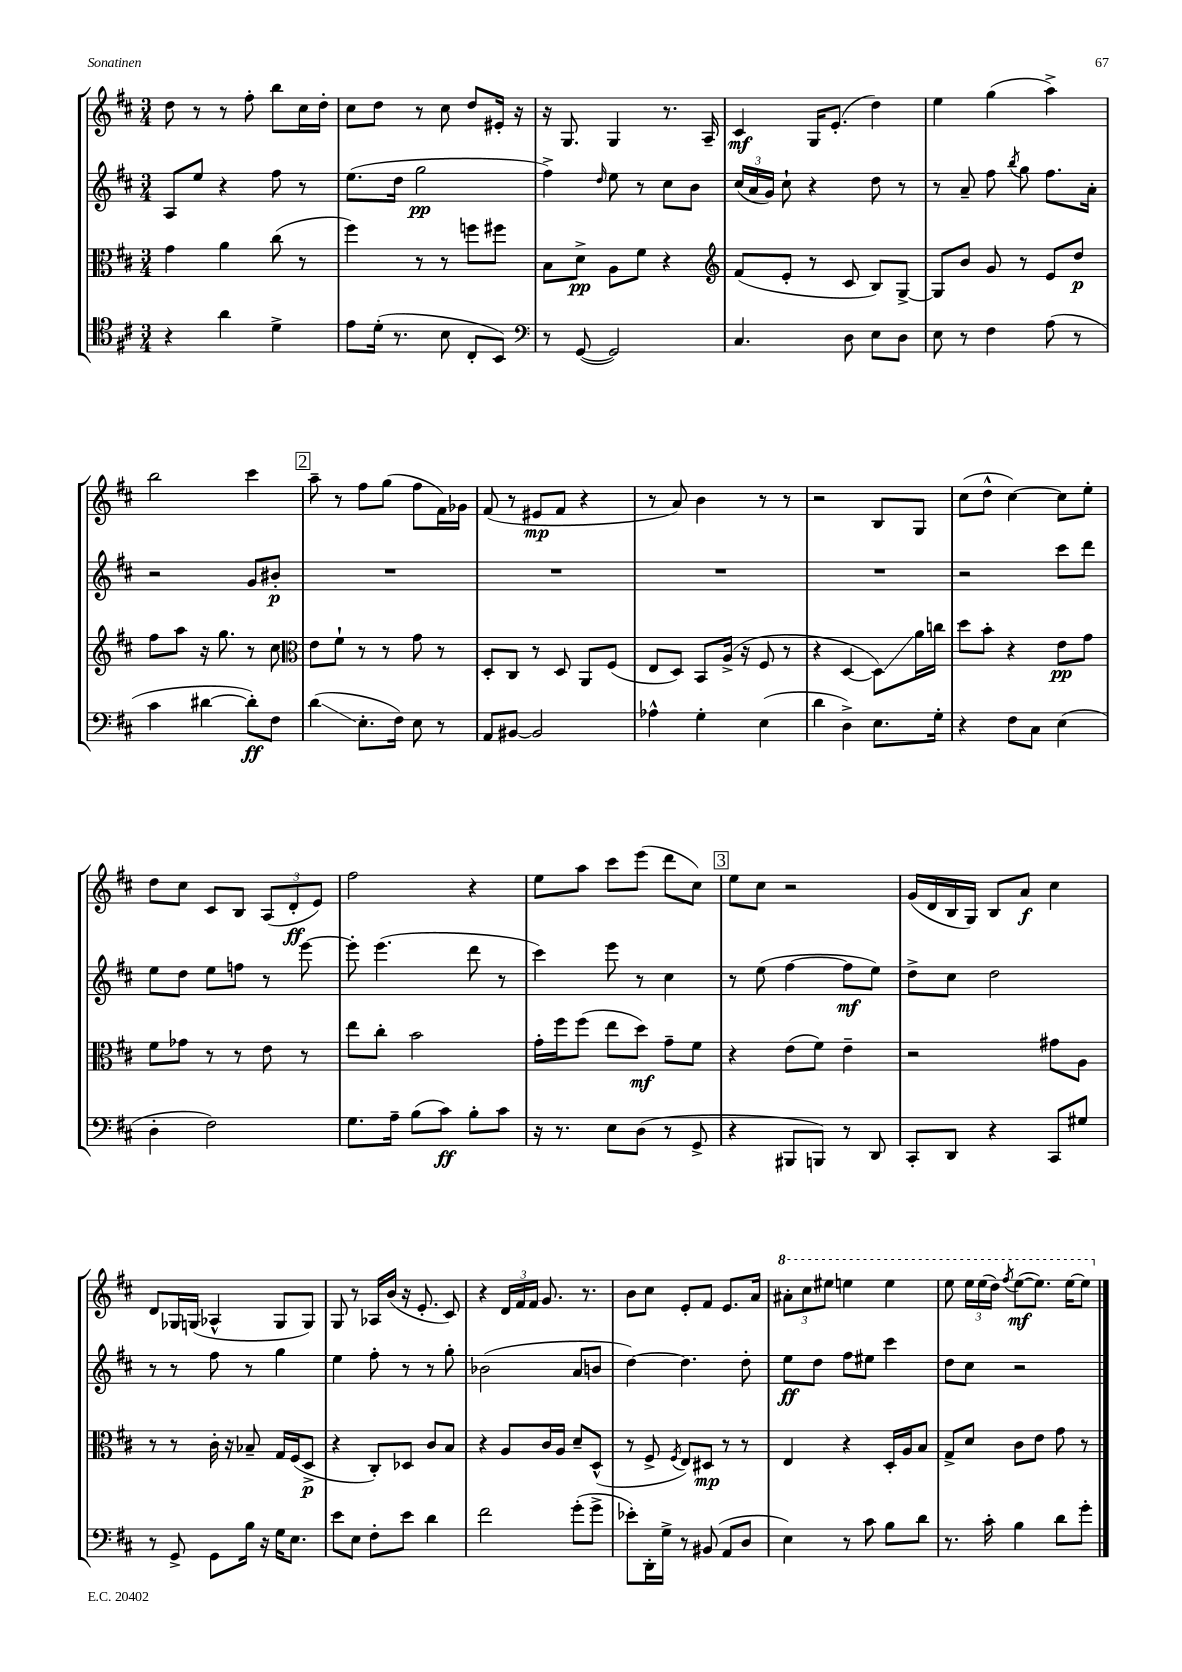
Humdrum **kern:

**kern	**kern	**kern	**kern
*staff4	*staff3	*staff2	*staff1
*clefC4	*clefC3	*clefG2	*clefG2
*k[f#c#]	*k[f#c#]	*k[f#c#]	*k[f#c#]
*M3/4	*M3/4	*M3/4	*M3/4
4r	4g	8A	8dd
.	.	8ee	8r
4a	4a	4r	8r
.	.	.	8ff#'
4d^	(8cc#	8ff#	8bb
.	8r	8r	16cc#
.	.	.	16dd'
=	=	=	=
8e	4ff#)	(8.ee	8cc#
(16d'	.	.	8dd
8.r	.	16dd	.
.	8r	2gg	8r
8B	8r	.	8cc#
8C#'	8ff	.	8dd
8BB)	8ff#	.	16e#'
.	.	.	16r
=	=	=	=
*clefF4	*	*	*
8r	8B	4ff#^)	16r
.	.	.	8.G
([8GG	8d^	.	.
.	.	16qqdd	.
2GG])	8A	8ee	4G
.	8f#	8r	.
.	4r	8cc#	8.r
.	.	8b	.
.	.	.	16A~
=	=	=	=
*	*clefG2	*	*
4.C#	(8f#	(24cc#	4c#
.	.	24a	.
.	.	24g)	.
.	8e'	8cc#`	.
.	8r	4r	16G
.	.	.	(8.e'
8D	8c#	.	.
8E	8B)	8dd	4dd)
8D	[8G^	8r	.
=	=	=	=
8E	8G]	8r	4ee
8r	8b	8a~	.
4F#	8g	8ff#	(4gg
.	.	8qbb	.
.	8r	8gg	.
(8A	8e	8.ff#	4aa^)
8r	8dd	.	.
.	.	16a'	.
=	=	=	=
4c#	8ff#	2r	2bb
.	8aa	.	.
[4d#	16r	.	.
.	8.gg	.	.
8d#'])	8r	8g	4ccc#
8F#	8cc#	8b#'	.
=	=	=	=
*	*clefC3	*	*
(4d	8e	2.r	8aa~
.	8f#`	.	8r
8.E'	8r	.	8ff#
.	8r	.	(8gg
16F#)	.	.	.
8E	8g	.	8ff#
8r	8r	.	16f#)
.	.	.	16g-
=	=	=	=
8AA	8D'	2.r	(8f#
[8BB#	8C#	.	8r
2BB#]	8r	.	8e#
.	8D	.	8f#
.	8AA	.	4r
.	(8F#	.	.
=	=	=	=
4A-^^	8E	2.r	8r
.	8D)	.	8a)
4G'	8BB	.	4b
.	(16A^	.	.
.	16r	.	.
(4E	8F#	.	8r
.	8r	.	8r
=	=	=	=
4d	4r	2.r	2r
4D^)	[4D	.	.
8.E	8D])	.	8B
.	16a	.	8G
16G'	16cc	.	.
=	=	=	=
4r	8dd	2r	(8cc#
.	8b'	.	8dd^^
8F#	4r	.	[4cc#)
8C#	.	.	.
(4E	8e	8ccc#	8cc#]
.	8g	8ddd	8ee'
=	=	=	=
4D'	8f#	8ee	8dd
.	8g-	8dd	8cc#
2F#)	8r	8ee	8c#
.	8r	8ff	8B
.	8e	8r	(12A
.	.	.	12d'
.	8r	[8eee	.
.	.	.	12e)
=	=	=	=
8.G	8ee	8eee']	2ff#
.	8cc#'	(4.eee	.
16A~	.	.	.
(8B	2b	.	.
8c#)	.	.	.
8B'	.	8ddd	4r
8c#	.	8r	.
=	=	=	=
16r	16g'	4ccc#)	8ee
8.r	16ff#	.	.
.	(8ff#	.	8aa
8E	8ee	8eee	8ccc#
(8D	8dd)	8r	(8eee
8r	8g~	4cc#	8ddd
8GG^	8f#	.	8cc#)
=	=	=	=
4r	4r	8r	8ee
.	.	(8ee	8cc#
8BBB#	(8e	[4ff#	2r
8BBB)	8f#)	.	.
8r	4e~	8ff#]	.
8DD	.	8ee)	.
=	=	=	=
8CC#'	2r	8dd^	(16g
.	.	.	16d
8DD	.	8cc#	16B
.	.	.	16G)
4r	.	2dd	8B
.	.	.	8a
8CC#	8g#	.	4cc#
8G#	8A	.	.
=	=	=	=
8r	8r	8r	8d
8GG^	8r	8r	16G-
.	.	.	(16G
8GG	16c#'	8ff#	4A-^^
.	16r	.	.
16B	8B-~	8r	.
16r	.	.	.
16G	16G	4gg	8G
8.E	(16F#	.	.
.	8D^	.	8G)
=	=	=	=
8e	4r	4ee	8G
8E	.	.	8r
8F#'	8C#')	8ff#'	16A-
.	.	.	(16b
8e	8D-	8r	16r
.	.	.	8.e'
4d	8c#	8r	.
.	8B	8gg'	8c#)
=	=	=	=
2f#	4r	(2b-	4r
.	8A	.	24d
.	.	.	24f#
.	.	.	24f#
.	16c#	.	8.g
.	16A	.	.
(8g'	8d~	8a	.
.	.	.	8.r
8g^	(8D^^	8b	.
=	=	=	=
8e-')	8r	[4dd)	8b
16DD'	8F#^	.	8cc#
16G^	.	.	.
.	8qF#	.	.
8r	8E)	4.dd]	8e'
(8BB#	8D#	.	8f#
8AA	8r	.	8.e
8D	8r	8dd'	.
.	.	.	16a
=	=	=	=
4E)	4E	8ee	12aa#'
.	.	.	12ccc#
.	.	8dd	.
.	.	.	12eee#
8r	4r	8ff#	4eee
8c#	.	8ee#	.
8B	16D'	4ccc#	4eee
.	16A	.	.
8d	8B	.	.
=	=	=	=
8.r	8G^	8dd	8eee
.	8d	8cc#	24eee
.	.	.	(24eee
16c#'	.	.	.
.	.	.	24ddd)
.	.	.	8qfff#
4B	8c#	2r	([8eee
.	8e	.	8.eee])
8d	8g	.	.
.	.	.	[16eee
8g'	8r	.	8eee]
==	==	==	==
*-	*-	*-	*-
